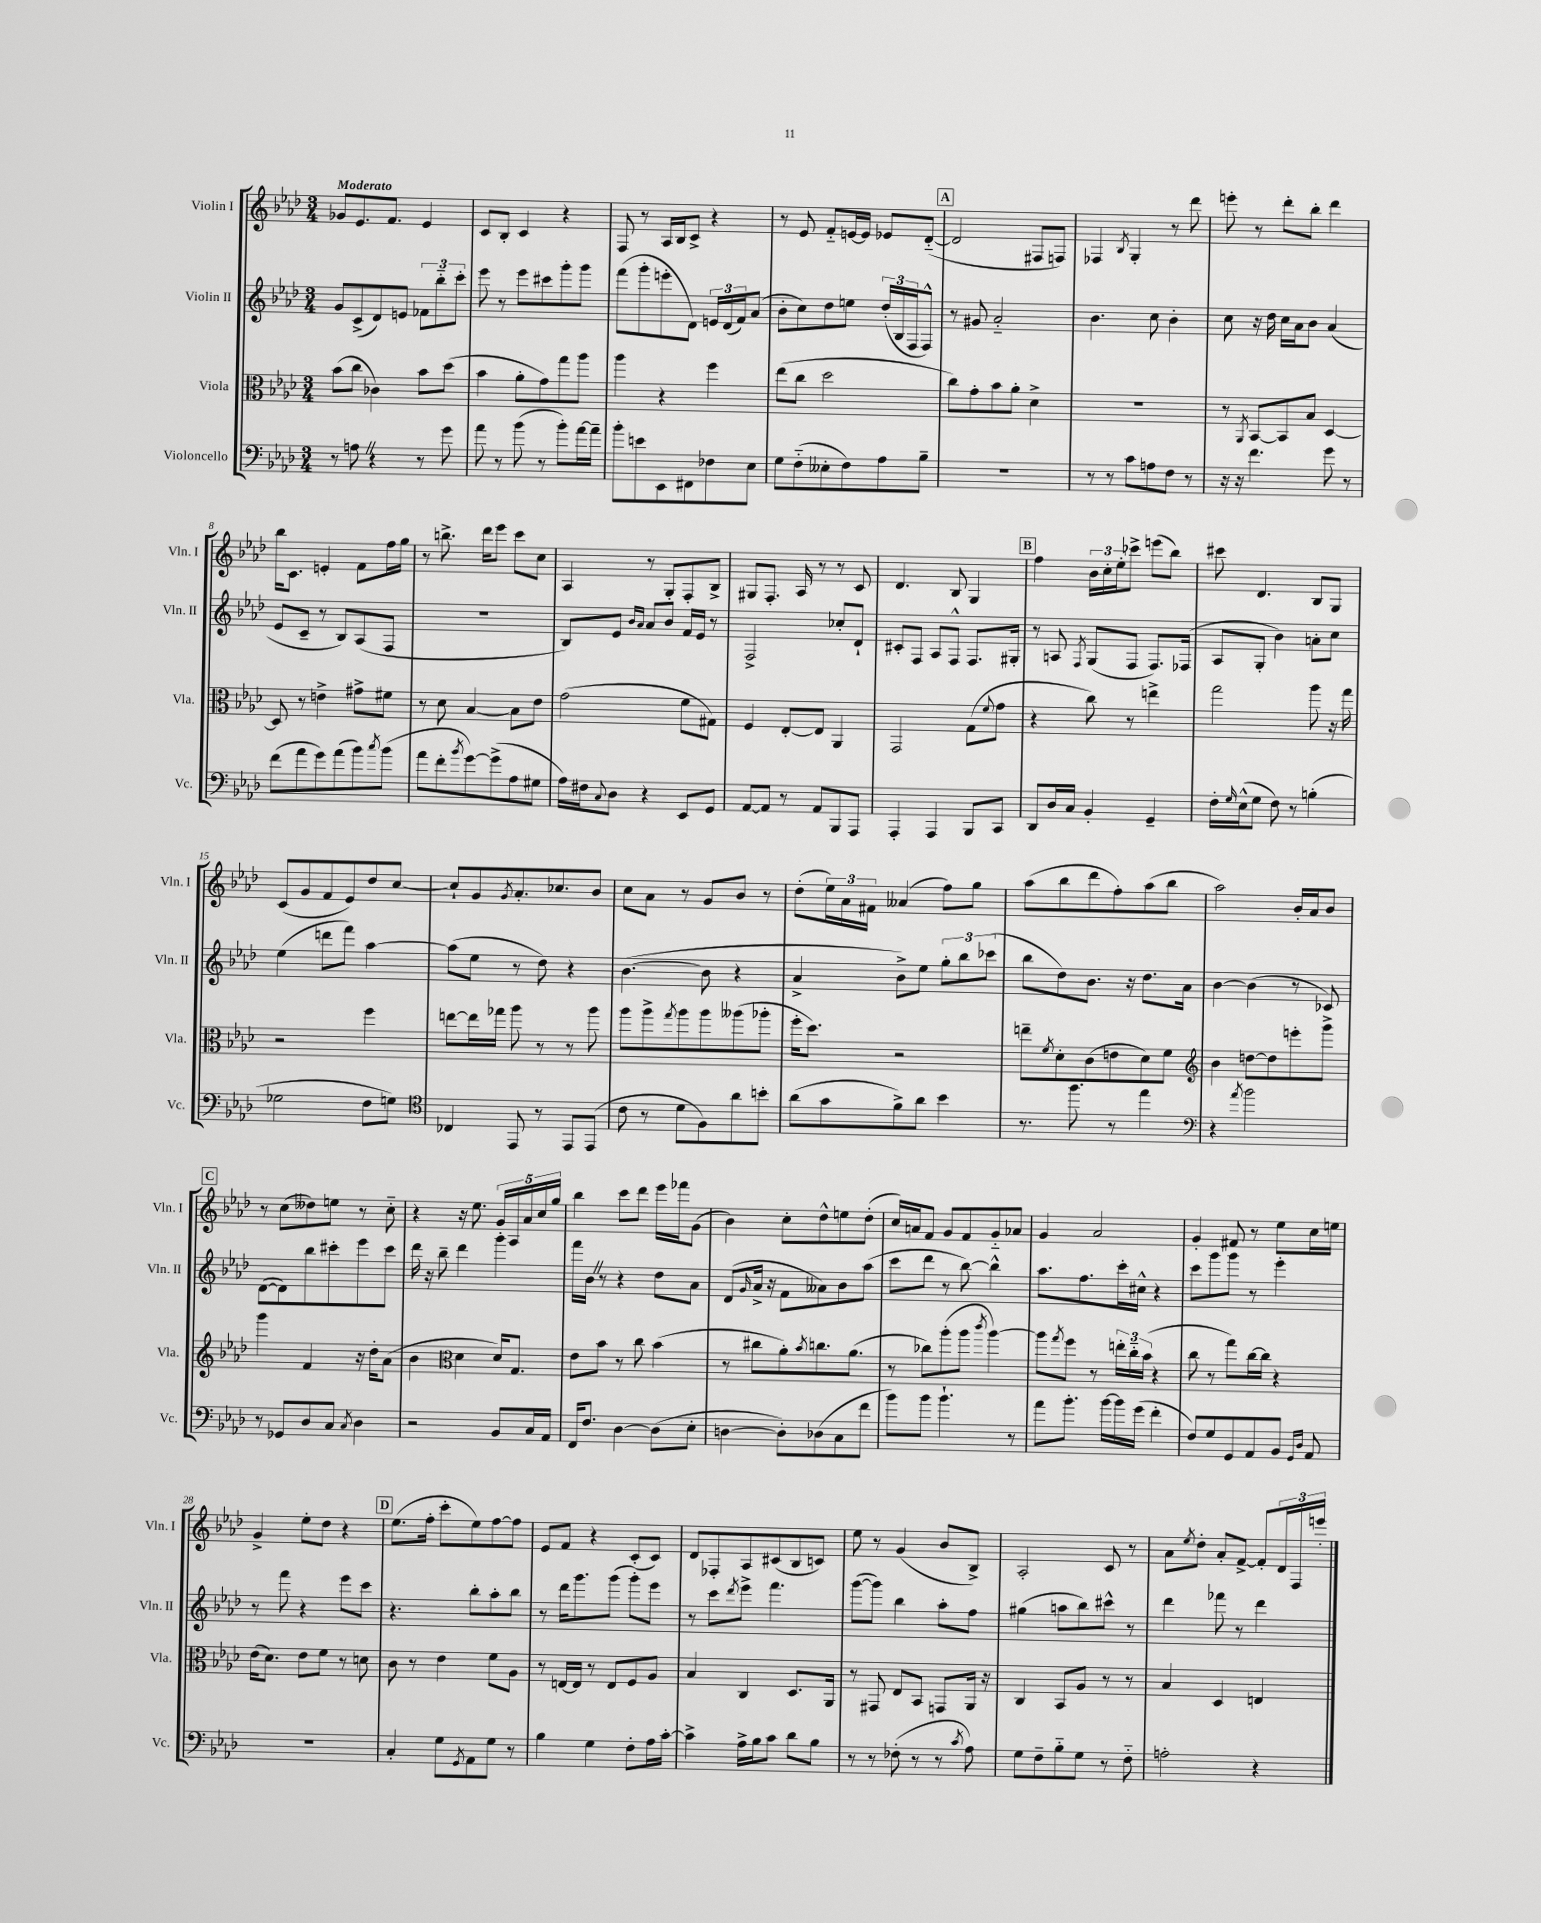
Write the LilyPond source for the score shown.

<<
\new StaffGroup <<
\new Staff = "s0" \with { instrumentName = "Violin I" shortInstrumentName = "Vln. I" } {
    \clef treble \key aes \major \numericTimeSignature \time 3/4 \tempo "Moderato"
    ges'8 ees'8. f'8. ees'4 |
    c'8 bes8-. c'4 r4 |
    f8 r8 aes16 bes16 c'8-> r4 |
    r8 ees'8 f'8-_ e'16~ e'16 ees'8 des'8~-_( |
    \mark \markup { \box "A" } des'2 fis8 f8) |
    fes4 \acciaccatura { bes8 } g4-. r8 des'''8 |
    e'''8-. r8 des'''8-. bes''8-. des'''4 |
    bes''16 c'8. e'4-. f'8 f''16 g''16 |
    r8 b''8.-> des'''16 ees'''8 c'''8 c''8 |
    aes4 r8 g8-. f8-. bes8-> |
    gis8 f8.-. aes16 r8 r8 c'8 |
    des'4. bes8 g4 |
    \mark \markup { \box "B" } f''4 \tuplet 3/2 { bes'16 c''16-. ees''16-. } ces'''8-> e'''8( bes''8) |
    cis'''8 des'4. bes8 g8 |
    c'8( g'8 f'8 ees'8) des''8 c''8~ |
    c''8-! g'8 \acciaccatura { g'8 } aes'8.-. ces''8. bes'8 |
    c''8 aes'8 r8 g'8 bes'8 r8 |
    des''8-.( \tuplet 3/2 { ees''16) aes'16 fis'16 } aeses'4( f''8) g''8 |
    aes''8( bes''8 des'''8 f''8-.) aes''8( bes''8 |
    aes''2) bes'16-. aes'16 bes'8 |
    \mark \markup { \box "C" } r8 c''8( deses''8) e''8 r8 c''8-_ |
    r4 r16 ees''8. \tuplet 5/4 { g'16 aes16 aes'16 c''16 g''16 } |
    bes''4 c'''8 des'''8 ees'''16 fes'''16 g'8( |
    bes'4) c''8-. des''8-^ e''8 des''8-.( |
    c''16) a'16 f'8 g'8 f'8 g'8-_ aes'8 |
    g'4 aes'2 |
    g'4-. fis'8 r8 ees''8 c''16 e''16 |
    g'4-> ees''8-. des''8 r4 |
    \mark \markup { \box "D" } ees''8.( f''16-. c'''8-. ees''8) f''8~ f''8 |
    ees'8 f'8 r4 c'8-.( c'8) |
    des'8 fes8-. aes8 cis'8( bes8 c'8) |
    ees''8 r8 g'4( bes'8 bes8->) |
    aes2-. c'8 r8 |
    aes'8 \acciaccatura { ees''8 } des''8-. aes'8-. f'8~-> f'8-. \tuplet 3/2 { des'16 f16 e'''16-. } \bar "|." |
}
\new Staff = "s1" \with { instrumentName = "Violin II" shortInstrumentName = "Vln. II" } {
    \clef treble \key aes \major \numericTimeSignature \time 3/4
    g'8 c'8->( des'8) e'8 \tuplet 3/2 { fes'8 bes''8-_ c'''8-. } |
    ees'''8 r8 ees'''8 cis'''8 g'''8-. g'''8 |
    f'''8( g'''8-. e'''8-. des'8) \tuplet 3/2 { e'16 des'16( f'16) } aes'8( |
    bes'8-. c''8) des''8 e''8 \tuplet 3/2 { des''16-.( bes16 f16 } f8-^) |
    \mark \markup { \box "A" } r8 gis'8 aes'2-_ |
    bes'4. c''8 bes'4-. |
    c''8 r16 des''16 c''16 aes'16 bes'8 aes'4( |
    ees'8 c'8-- r8 bes8) aes8( f8 |
    R2. |
    bes8) ees'8 \grace { bes'16 aes'16 } aes'8 bes'8 f'16 ees'16 r8 |
    f2-> ces''8-. des'8-! |
    cis'8-. f8 aes8 f8-^ f8. gis16-. |
    \mark \markup { \box "B" } r8 a8 \acciaccatura { f8 } g8( f8 f8.) fes16( |
    aes8 g8-. bes'4) a'8-. c''8 |
    ees''4( d'''8 f'''8) aes''4~ |
    aes''8( ees''8 r8 des''8) r4 |
    bes'4.~( bes'8 r4 |
    aes'4-> bes'8->) ees''8 \tuplet 3/2 { g''8-. bes''8 ces'''8( } |
    bes''8 des''8) bes'8. r16 des''8. aes'16 |
    bes'4~ bes'4( r8 ces'8) |
    \mark \markup { \box "C" } des'8~( des'8) bes''8 cis'''8-. ees'''8 cis'''8 |
    des'''16 r16 bes''8-- des'''4 g'''4-. |
    f'''16 bes'16 \once \override BreathingSign.text = \markup { \musicglyph "scripts.caesura.straight" } \breathe r8 r4 des''8 aes'8 |
    des'8( \grace { g'16 } aes'16-> r16 f'8 aeses'8) bes'8 aes''8( |
    c'''8 des'''8 r8 bes''8~) bes''4-^ |
    aes''8. f''8. c'''16-. cis''16-^ r4 |
    c'''8 g'''8 g'''8 r8 ees'''4-. |
    r8 f'''8 r4 ees'''8 c'''8 |
    \mark \markup { \box "D" } r4. bes''8-. aes''8-. bes''8 |
    r8 des'''16 g'''8. g'''8( g'''8-.) ees'''8 |
    r8 c'''8 \acciaccatura { des'''8 } ees'''8-> f'''4. |
    g'''8~( g'''8) bes''4 aes''8-. f''8 |
    gis''4( a''8 bes''8) cis'''8-^ r8 |
    des'''4 fes'''8 r8 des'''4 \bar "|." |
}
\new Staff = "s2" \with { instrumentName = "Viola" shortInstrumentName = "Vla." } {
    \clef alto \key aes \major \numericTimeSignature \time 3/4
    bes'8( c''8 ces'4) bes'8 des''8( |
    bes'4 aes'8-. g'8) g''8 aes''8 |
    aes''4 r4 f''4 |
    ees''8( c''8 des''2 |
    \mark \markup { \box "A" } c''8) g'8-. bes'8 aes'8-. des'4-> |
    R2. |
    r8 \acciaccatura { aes,8 } bes,8~ bes,8 bes8 des4~ |
    des8 r8 e'4-> gis'8-> fis'8 |
    r8 des'8 bes4~ bes8 ees'8 |
    g'2( f'8 gis8) |
    f4 ees8~-. ees8 aes,4 |
    g,2 g8( \appoggiatura { f'8 } g'8 |
    \mark \markup { \box "B" } r4 c''8) r8 e''4-> |
    g''2 aes''8 r16 g''16 |
    r2 f''4 |
    e''8~ e''16 ges''16 aes''8 r8 r8 aes''8 |
    aes''8 aes''8-> \acciaccatura { g''8 } aes''8 aes''8 aeses''8( aes''8-. |
    f''16-. des''8.) r2 |
    e''8-- \acciaccatura { f'8 } des'8-. c'8( e'8 des'8) f'8 |
    \clef treble bes'4 d''8~ d''8 e'''8-. g'''8-> |
    \mark \markup { \box "C" } g'''4 f'4 r16 des''16-. aes'8( |
    bes'4 \clef alto des'4 des'16) g8. |
    ees'8 bes'8 r8 c''8 bes'4( |
    r8 cis''8 aes'8-.) \acciaccatura { bes'8 } c''8. aes'8.( |
    r8 ces''8) aes''8-.( aes''8 \acciaccatura { c'''8 } aes''4~) |
    aes''8 \acciaccatura { g''8 } f''8 r8 \tuplet 3/2 { e''16-. c''16-_ bes'16( } r4 |
    c''8 r8 g''8) c''16~ c''16 r4 |
    ees'16( des'8.) ees'8 f'8 r8 d'8 |
    \mark \markup { \box "D" } c'8 r8 ees'4 f'8 aes8 |
    r8 e16~ e16 r8 e8 f8 aes8 |
    bes4 c4 des8. aes,16 |
    r8 gis,8 ees8 bes,8 g,8 aes,16 r16 |
    c4 bes,8 aes8 r8 r8 |
    bes4 des4 e4 \bar "|." |
}
\new Staff = "s3" \with { instrumentName = "Violoncello" shortInstrumentName = "Vc." } {
    \clef bass \key aes \major \numericTimeSignature \time 3/4
    r8 a8 \once \override BreathingSign.text = \markup { \musicglyph "scripts.caesura.straight" } \breathe r4 r8 g'8 |
    aes'8 r8 bes'8( r8 bes'8-.) aes'16~ aes'16-- |
    bes'8-. e'8 ees,8 fis,8 fes8 ees8 |
    g8 f8-_( eeses8-. f8) aes8 bes8-- |
    \mark \markup { \box "A" } R2. |
    r8 r8 c'8 a8 f8 r8 |
    r16 r16 f'4. g'8 r8 |
    f'8( aes'8 g'8) aes'8( bes'8) \acciaccatura { c''8 } bes'8( |
    aes'8 f'8-. \acciaccatura { bes'8 } g'8~) g'8->( aes8 gis8 |
    aes16) fis16 \appoggiatura { c8 } des8 r4 ees,8 g,8 |
    aes,8~ aes,8 r8 aes,8 bes,,8 aes,,8 |
    aes,,4-. aes,,4 bes,,8 c,8 |
    \mark \markup { \box "B" } des,8 des16 c16 bes,4-. g,4-- |
    f16-. \grace { g16 } ees16-^( g8 f8) r8 b4-.( |
    ges2 f8 g8) |
    \clef tenor ces4 ees,8 r8 ees,8 ees,8( |
    c'8 r8 des'8 f8) aes'8 b'8-. |
    aes'8( g'8 f'8->) aes'8 bes'4 |
    r8. f''8. r8 ees''4 |
    \clef bass r4 \acciaccatura { aes'8 } bes'2 |
    \mark \markup { \box "C" } r8 ges,8 des8 c8 \acciaccatura { c8 } des4 |
    r2 bes,8 c16 aes,16 |
    f,16 f8. des4~ des8( ees8-. |
    d4~ d8-.) des8( c8 f'8 |
    bes'8) bes'8 bes'4.-! r8 |
    aes'8 bes'8.-. bes'16~ bes'16 g'16( f'4-. |
    f8) g8 g,8 aes,8 bes,8 \grace { g,16 des16 } aes,8 |
    R2. |
    \mark \markup { \box "D" } c4-. g8 \acciaccatura { g,8 } aes,8 g8 r8 |
    bes4 g4 f8-. aes16 c'16~-. |
    c'4-> aes16-> bes16 c'8 des'8 bes8 |
    r8 r8 fes8-.( r8 r8 \acciaccatura { c'8 } aes8) |
    g8 f8-- bes8-_ g8 r8 f8-_ |
    a2-. r4 \bar "|." |
}
>>
>>
